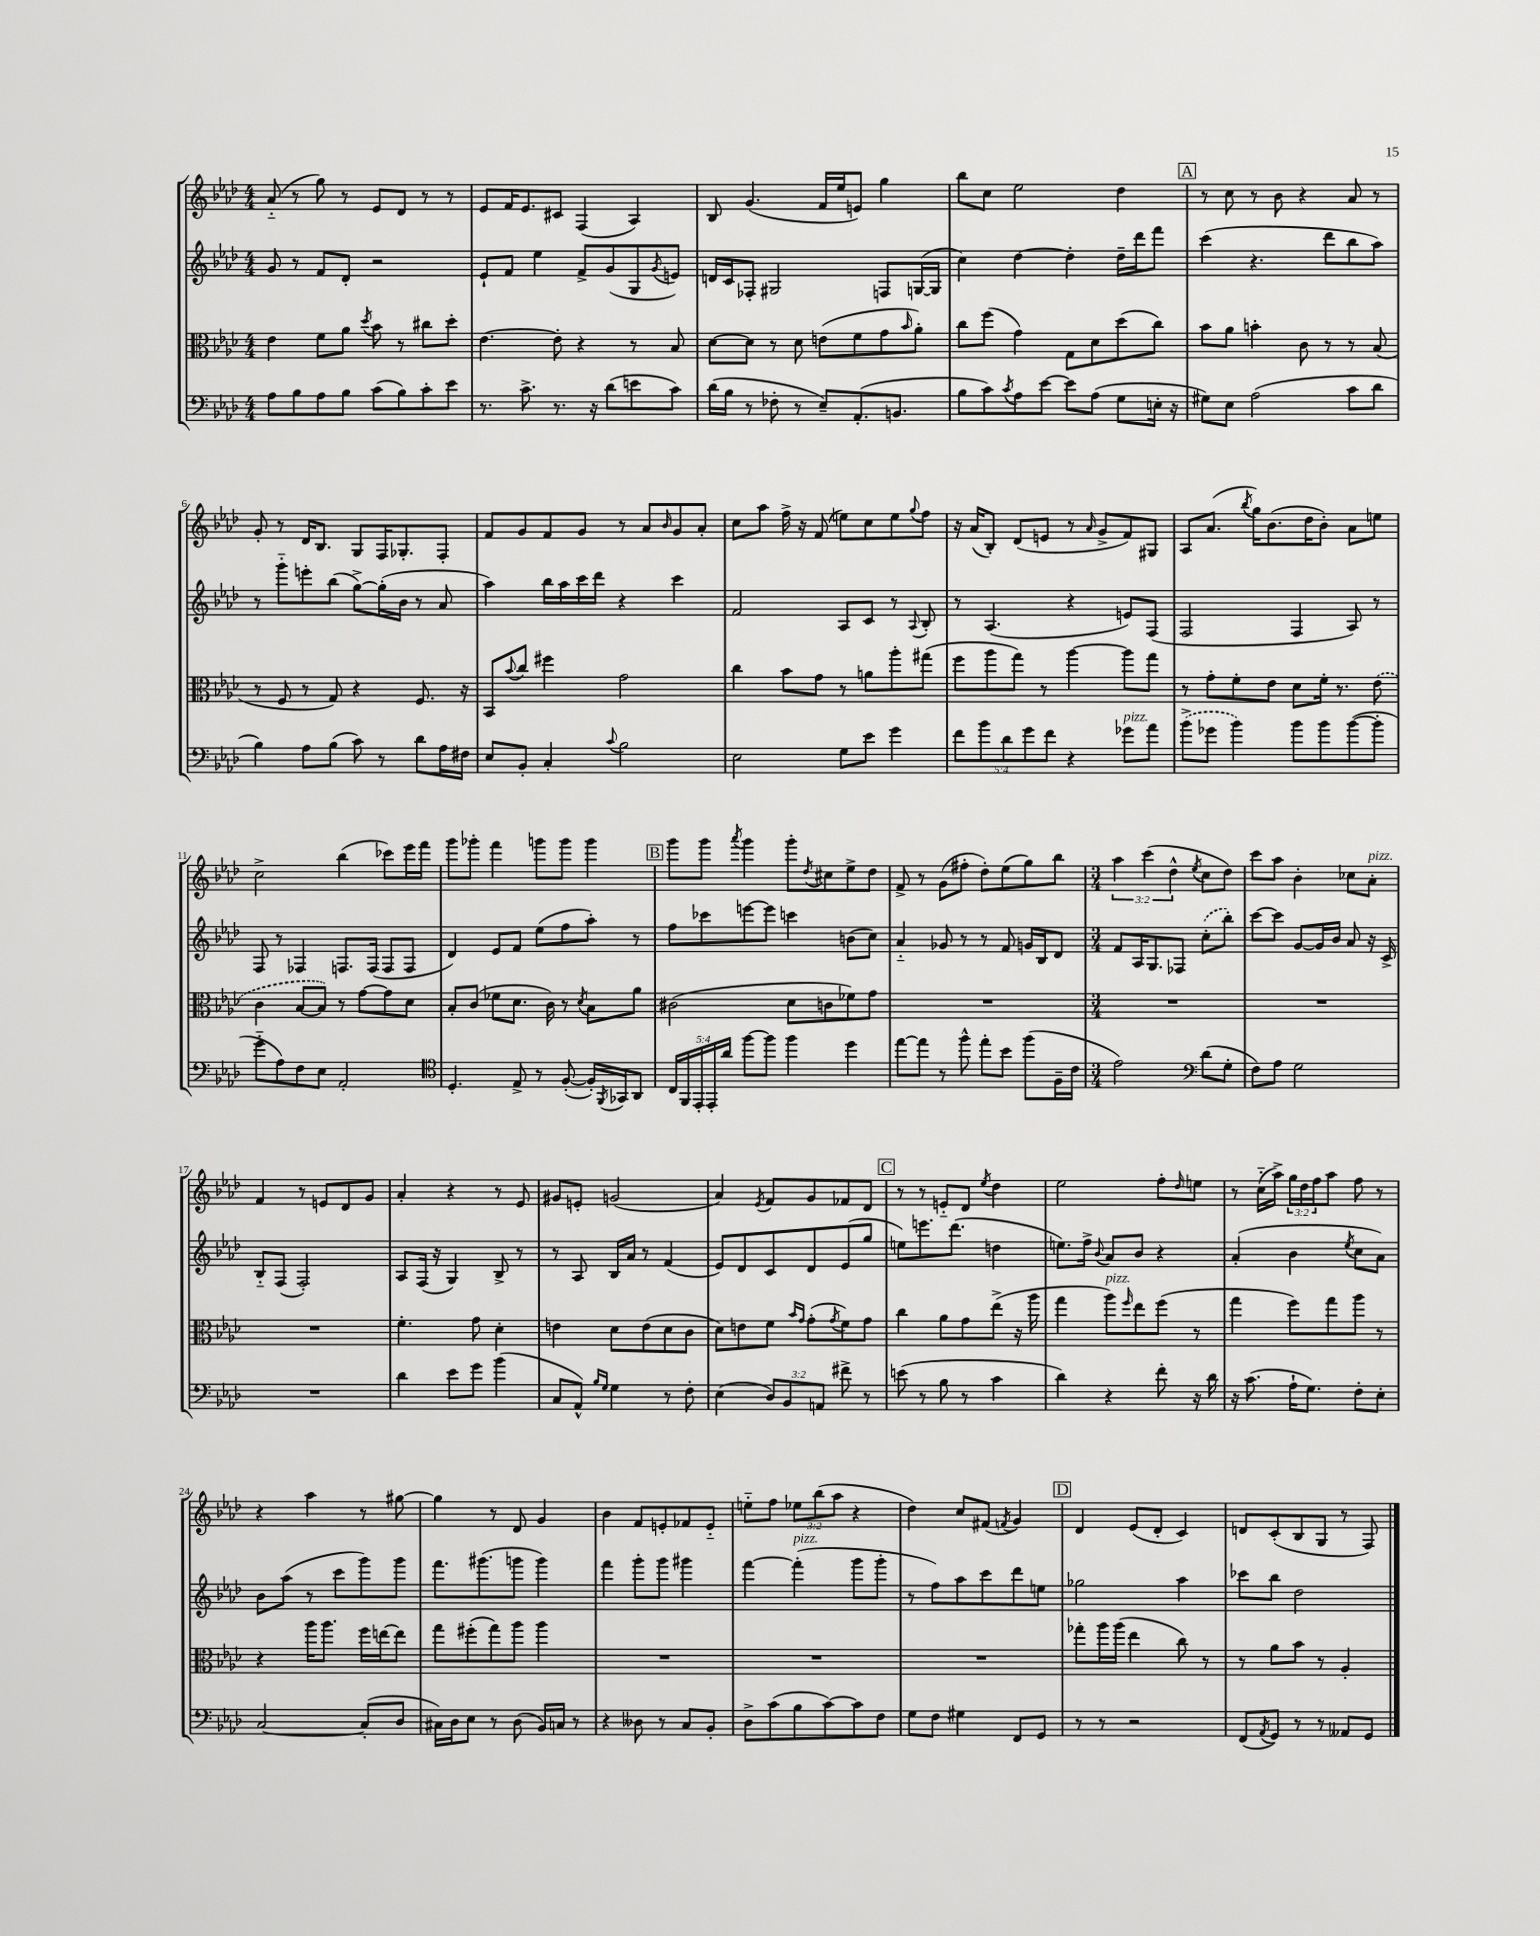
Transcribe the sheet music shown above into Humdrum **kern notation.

**kern	**kern	**kern	**kern
*staff4	*staff3	*staff2	*staff1
*clefF4	*clefC3	*clefG2	*clefG2
*k[b-e-a-d-]	*k[b-e-a-d-]	*k[b-e-a-d-]	*k[b-e-a-d-]
*M4/4	*M4/4	*M4/4	*M4/4
8A-\L	4e-\	8g/	(8a-'~/
8B-\	.	8r	8r
8A-\	8f\L	8f/L	8gg\)
8B-\J	8a-\J	8d-'/J	8r
.	8qdd-/	.	.
(8c\L	8b-\	2r	8e-/L
8B-\)	8r	.	8d-/J
8c'\	8cc#\L	.	8r
8e-\J	8dd-'\J	.	8r
=	=	=	=
8.r	[4.e-\	8e-`/L	8e-/L
.	.	8f/J	16f/K
8.c^\	.	.	8.e-/
.	.	4ee-\	.
8.r	8e-'\]	.	8c#/J
.	4r	8f^/L	(4F/
16r	.	.	.
(8d-\L	.	(8g/	.
8e\	8r	8G/	4A-/)
.	.	8qg/	.
8c\J)	8B-/	8e/J)	.
=	=	=	=
(16d-\LL	[8d-\L	16d/LL	8B-/
16B-\JJ	.	16c/J	.
8r	8d-\]J	8F-'/J	(4.g/
8F-'\	8r	2G#/	.
8r	8d-\	.	.
8E-~/L)	(8e\L	.	16f/LL
.	.	.	16ee-/J
(8.AA-'/	8f\	.	8e/J)
.	8g\	8F/L	4gg\
8.BB/J	.	.	.
.	16qqb-/	.	.
.	8a-'\J)	([16G/L	.
.	.	16G/]JJ	.
=	=	=	=
8B-\L	8cc\L	4cc\)	8bb-\L
8c\)	(8ff\J	.	8cc\J
8qc/	.	.	.
8A-\	4g\)	[4dd-\	2ee-\
[8e-\J	.	.	.
8e-\]L	8G\L	4dd-'\]	.
(8A-\J	8d-\	.	.
8G\L	(8dd-\	16dd-~\LL	4dd-\
.	.	16ddd-\J	.
16E'\Jk	8cc\J)	8fff\J	.
16r	.	.	.
=	=	=	=
8G#\L)	8b-\L	(4ccc\	8r
8E-\J	8a-\J	.	8cc\
(2A-\	4b'\	4.r	8r
.	.	.	8b-\
.	8c\	.	4r
.	8r	8ddd-\L	.
8c\L	8r	8bb-\	8a-/
8d-\J	(8B-/	8aa-\J)	8r
=	=	=	=
4B-\)	8r	8r	8g'/
.	8F/	8ggg'~\L	8r
8A-\L	8r	8eee'\	16d-/LK
.	.	.	8.B-/J
(8B-\J	8G/)	(8bb-\J	.
8c\)	4r	[8gg^\L)	8G/L
8r	.	(16gg'\]L	16F/K
.	.	16b-\JJ	8.G-'/
8d-\L	8.F/	8r	.
16A-\L	.	8a-/	8F'/J
16F#\JJ	16r	.	.
=	=	=	=
8E-/L	8BB-/L	4aa-\)	8f/L
.	8qqb-/	.	.
8BB-'/J	8cc/J	.	8g/
4C'/	4ff#\	16bb-\LL	8f/
.	.	16aa-\	.
.	.	16ccc\	8g/J
.	.	16ddd-\JJ	.
8qqc/	.	.	.
2B-\	2g\	4r	8r
.	.	.	8a-/L
.	.	.	16qqb-/
.	.	4ccc\	8g/
.	.	.	8a-'/J
=	=	=	=
2E-\	4cc\	2f/	8cc\L
.	.	.	8aa-\J
.	8b-\L	.	16ff^\
.	.	.	16r
.	8g\J	.	(8f/
8G\L	8r	8A-/L	8ee\L)
8e-\J	8a\L	8c/J	8cc\
4g\	8aa-'\	8r	8ee\
.	.	8qqA-/	8qqgg/
.	(8gg#\J	8B-'/	8ff\J
=	=	=	=
10f\L	8ff\L	8r	16r
.	.	.	(16a-/LK
10b-\	.	.	.
.	8aa-\	(4.A-/	8B-'/J)
10d-\	.	.	.
.	8gg\J)	.	(8d-/L
10g\	.	.	.
.	8r	.	8e/J
10f\J	.	.	.
4r	[4aa-\	4r	8r
.	.	.	16qqa-/
.	.	.	8g^/L
8g-\L	8aa-\]L	8e/L)	8f/)
8a-\J	8gg\J	(8F/J	8G#/J
=	=	=	=
(8b-^\L	8r	2F/	8A-/L
8g-\J	8g'\L	.	(8.a-/J
4b-\)	8f'\	.	.
.	.	.	8qbb-/
.	.	.	16gg\LK)
.	8e-\J	.	(8.b-\
8b-\L	8d-\L	4F/	.
.	.	.	16dd-\K
8b-\	16f'\Jk	.	8b-'\J)
.	8.r	.	.
([8b-\	.	8A-/)	8a-\L
8b-'\]J	(8e-\	8r	8ee\J
=	=	=	=
8g'~\L	4c\	8F/	2cc^\
8A-\)	.	8r	.
8F\	[8B-/L	4F-/	.
8E-\J	8B-/]J)	.	.
2AA-'/	8r	8.F/L	(4bb-\
.	[8g\L	.	.
.	.	(16F/Jk	.
.	8g\]	8F/L	8ccc-\L)
.	8d-\J	8F/J	16eee-\L
.	.	.	16fff\JJ
=	=	=	=
*clefC4	*	*	*
4.D-'/	8B-'/L	4d-/)	8ggg\L
.	(8c/J	.	8ggg-'\J
.	8f-\L	8e-/L	4fff\
8E-^/	8.d-\J	8f/J	.
8r	.	(8ee-\L	8ggg\L
.	16c\)	.	.
([8F'/	8r	8ff\	8ggg\J
.	8qd-/	.	.
16F'/]LL)	8B-\L	8aa-'\J)	4ggg\
8qFF/	.	.	.
16GG-/J	.	.	.
8AA-/J	8a-\J	8r	.
=	=	=	=
20C/LL	(2c#\	8ff\L	8ggg\L
20FF/	.	.	.
20EE-'/	.	.	.
.	.	8ccc-\	8ggg\J
20EE-'/	.	.	.
20a-/JJ	.	.	.
.	.	.	8qaaa-/
[8ff\L	.	[8eee\	4ggg\
8ff\]J	.	8eee\]J	.
4ff\	8d-\L	4ccc\	8ggg'\L
.	.	.	8qdd-/
.	8c\	.	8cc#\
4dd-\	8f-\)	(8b\L	8ee-^\
.	8g\J	8cc\J)	8dd-\J
=	=	=	=
[8ee-\L	1r	4a-'~/	8f^/
8ee-\]J	.	.	8r
8r	.	8g-/	(8g\L
8ff^^\	.	8r	8ff#'\J
8ee-'\L	.	8r	8dd-'\L)
8b-\J	.	8f/	(8ee-\
(8ff\L	.	16g/LL	8gg\)
.	.	16B-/J	.
16F~\L	.	8d-/J	8bb-\J
16c\JJ	.	.	.
=	=	=	=
*M3/4	*M3/4	*M3/4	*M3/4
2e-\)	2.r	8f/L	6aa-\
.	.	16A-/K	.
.	.	.	(6ccc\
.	.	8.G/	.
.	.	.	6dd-^^\
.	.	8F-/J	.
*clefF4	*	*	*
.	.	.	8qee-/
(8d-\L	.	(8cc'\L	8cc\L
8G'\J	.	8bb-'\J)	8dd-\J)
=	=	=	=
8F\L)	2.r	[8ccc\L	8ccc\L
8A-\J	.	8ccc\]J	8aa-\J
2G\	.	[8g/L	4b-'\
.	.	16g/]L	.
.	.	16b-/JJ	.
.	.	8a-/	8cc-\L
.	.	16r	8a-'\J
.	.	16c^/	.
=	=	=	=
2.r	2.r	8B-'~/L	4f/
.	.	(8F/J	.
.	.	2F'/)	8r
.	.	.	8e/L
.	.	.	8d-/
.	.	.	8g/J
=	=	=	=
4d-\	4.f'\	8A-/L	4a-'/
.	.	(16F/Jk	.
.	.	16r	.
8e-\L	.	4G/)	4r
8g\J	8g\	.	.
(4b-\	4d-'\	8B-^/	8r
.	.	8r	8e-/
=	=	=	=
8C/L	4e\	8r	8g#/L
8AA-^^/J)	.	8A-/	8e'/J
16qqB-/LL	.	.	.
16qqG/JJ	.	.	.
4G\	8d-\L	16B-/LL	(2g/
.	.	16a-/JJ	.
.	(8e\	8r	.
8r	8d-\	(4f/	.
8F'\	8c\J	.	.
=	=	=	=
(4E-\	8d-\L)	8e-/L)	4a-/)
.	8e\	8d-/	.
.	.	.	8qe-/
12D-/L)	8f\J	8c/	8f/L
12BB-/	.	.	.
.	16qqb-/LL	.	.
.	16qqg/JJ	.	.
.	(8g'\L	8d-/	8g/
12AA/J	.	.	.
.	8qg/	.	.
8f#^\	8f\)	(8e-/	8f-/
8r	8g\J	8gg/J	8d-/J
=	=	=	=
(8e\	4cc\	8ee\L)	8r
8r	.	8.eee\	8r
8B-\	8a-\L	.	8e'~/L
.	.	(8.ddd-\J	.
8r	8g\	.	8d-/J
.	.	.	8qee-/
4c\	(8ee-^\J	4dd\	4dd-\
.	16r	.	.
.	16aa-\	.	.
=	=	=	=
4d-\)	4gg\	8.ee\L)	2ee-\
.	.	16ff^\Jk	.
.	.	8qqb-/	.
4r	8aa-\L)	8a-/L	.
.	16qqff/	.	.
.	8ee-\	8b-/J	.
8f'\	(8ff\J	4r	8ff'\L
.	.	.	16qqdd-/
16r	8r	.	8ee\J
16d-\	.	.	.
=	=	=	=
16r	4gg\	(4a-'/	8r
(8.c\	.	.	.
.	.	.	(16cc'~\LL
.	.	.	16aa-^\JJ)
16A-`\LK	8ff\L)	4b-\	24gg\LL
.	.	.	24dd-\
8.G\J)	.	.	.
.	.	.	24ff\J
.	8gg\	.	8aa-\J
.	.	8qee-/	.
8F'\L	8aa-\J	8cc\L	8ff\
8E-'\J	8r	8a-\J)	8r
=	=	=	=
[2C/	4r	8b-\L	4r
.	.	(8aa-\J	.
.	16aa-\LK	8r	4aa-\
.	8.aa-\J	.	.
.	.	8ccc\L	.
(8C'/]L	16ff\LL	8ggg\)	8r
.	[16ee\J	.	.
8D-/J	8ee\]J	8ggg\J	[8gg#\
=	=	=	=
16C#\LL)	8gg\L	8.fff\L	4gg#\]
16D-\J	.	.	.
8E-\J	(8ff#'\	.	.
.	.	(8.ggg#\	.
8r	8gg\)	.	8r
(8D-\	8aa-\J	8ggg\J	8d-/
16BB-/LL)	4aa-\	4ggg\)	4g/
16C/JJ	.	.	.
8r	.	.	.
=	=	=	=
4r	2.r	4fff\	4b-\
8D--\	.	8ggg'\L	8f/L
8r	.	8ggg\J	8e'/
8C/L	.	4ggg#\	8f-/
8BB-'/J	.	.	8e'~/J
=	=	=	=
8D-^\L	2.r	[4fff\	8ee'~\L
(8c\	.	.	8ff\J
8B-\	.	(4fff'\]	12ee-\L
.	.	.	(12bb-\
[8c\)	.	.	.
.	.	.	12aa-\J
8c\]	.	8ggg\L	4r
8F\J	.	8ggg'\J	.
=	=	=	=
8G\L	2.r	8r	4dd-\)
8F\J	.	8ff\L)	.
4G#\	.	8aa-\	8cc/L
.	.	8ccc\	(8f#/J
.	.	.	8qf/
8FF/L	.	8ddd-\	4g/)
8GG/J	.	8ee\J	.
=	=	=	=
8r	8gg-'\L	2gg-\	4d-/
8r	16aa-\L	.	.
.	(16aa-\JJ	.	.
2r	4ee-\	.	(8e-/L
.	.	.	8d-'/J
.	8cc\)	4aa-\	4c/)
.	8r	.	.
=	=	=	=
(8FF/L	8r	8ccc-\L	8d/L
8qAA-/	.	.	.
8GG/J)	8a-\L	8bb-\J	(8c'/
8r	8b-\J	2dd-\	8B-/
8r	8r	.	8G/J
8AA--/L	4A-'/	.	8r
8GG/J	.	.	8F/)
==	==	==	==
*-	*-	*-	*-
